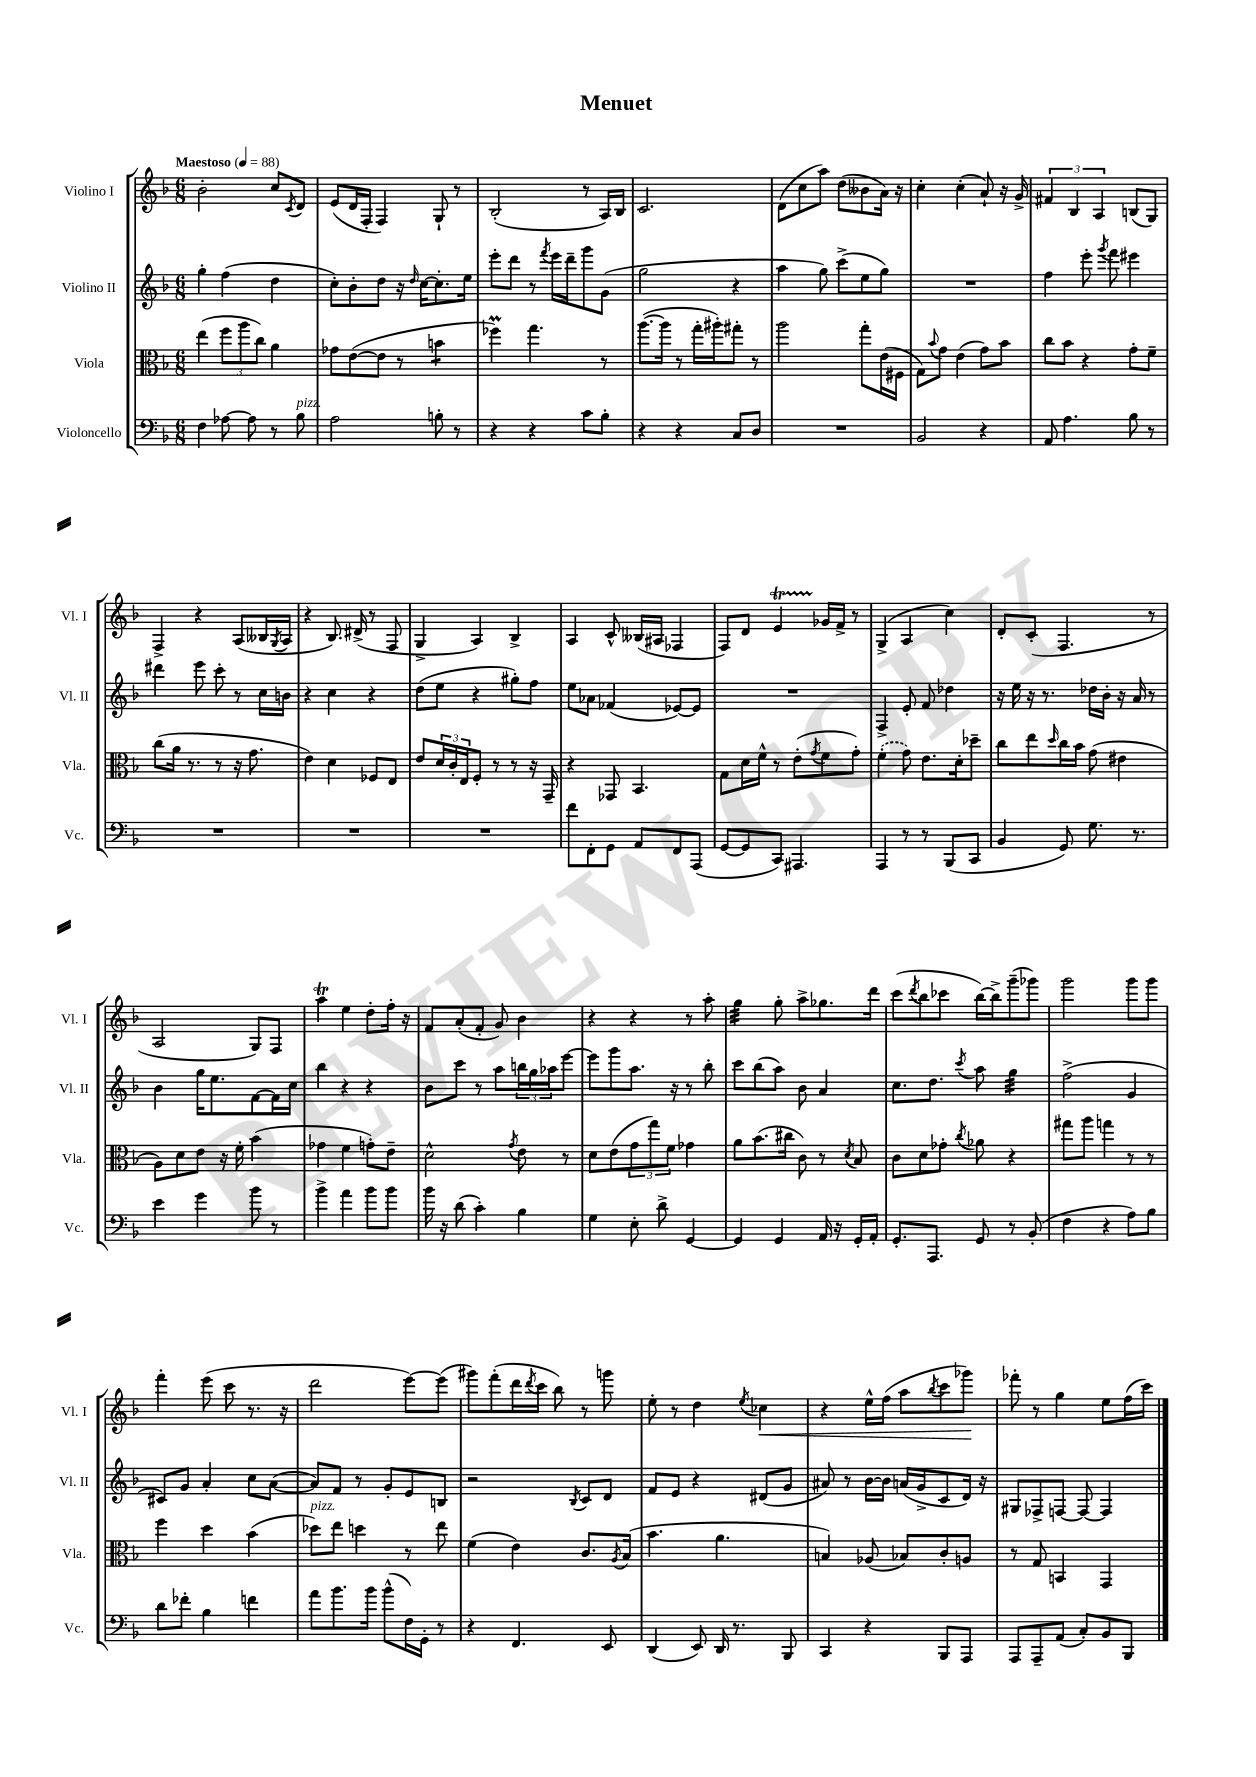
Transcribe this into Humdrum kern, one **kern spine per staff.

**kern	**kern	**kern	**kern
*staff4	*staff3	*staff2	*staff1
*clefF4	*clefC3	*clefG2	*clefG2
*k[b-]	*k[b-]	*k[b-]	*k[b-]
*M6/8	*M6/8	*M6/8	*M6/8
*MM88	*MM88	*MM88	*MM88
4F\	(4ee\	4gg'\	2b-'\
[8A-\	12ff\L	(4ff\	.
.	12aa\	.	.
8A-\]	.	.	.
.	12cc\J)	.	.
8r	4a\	4dd\	8cc/L
.	.	.	8qc/
8B-\	.	.	8d/J
=	=	=	=
2A\	8g-\L	8cc'\L)	(8e/L
.	([8e\	8b-'\	16d/L
.	.	.	16F'/JJ
.	8e\]J	8dd\J	4F/)
.	8r	16r	.
.	.	16qqdd/	.
.	.	[16cc\LK	.
8B'\	4b\	8.cc'\]	8G`/
8r	.	.	8r
.	.	16ee\Jk	.
=	=	=	=
4r	4ff-\)	8eee'\L	(2B-'/
.	.	8ddd\J	.
4r	4.gg\	8r	.
.	.	8qfff/	.
.	.	16eee\LL	.
.	.	16ddd~\J	.
8c\L	.	8ggg\	8r
8B-'\J	8r	(8g\J	16A/LL)
.	.	.	16B-/JJ
=	=	=	=
4r	([8.aa\L	2gg\	2.c/
.	16aa\]Jk	.	.
4r	8r	.	.
.	16gg'\LL	.	.
.	16aa#'\J)	.	.
8C/L	8gg#'\J	4r	.
8D/J	8r	.	.
=	=	=	=
2.r	2aa\	4aa\	(8d\L
.	.	.	8cc\
.	.	8gg\)	8aa\J)
.	.	(8ccc^\L	(8dd\L
.	8gg'\L	8ee\	8b--\
.	(16e\L	8gg\J)	16a\Jk)
.	16F#\JJ	.	16r
=	=	=	=
2BB-/	8G\L)	2.r	4cc'\
.	8qqb-/	.	.
.	8g\J	.	.
.	(4e\	.	(4cc'\
4r	8g\L)	.	8a`/)
.	8b-\J	.	16r
.	.	.	16g^/
=	=	=	=
8AA/	8cc\L	4ff\	6f#/
4.A\	8b-\J	.	.
.	.	.	6B-/
.	4r	8eee'\	.
.	.	.	6A/
.	.	8qggg/	.
.	.	8fff\	.
8B-\	8g'\L	4eee#\	(8B/L
8r	8f~\J	.	8G/J)
=	=	=	=
2.r	(8cc\L	4ddd#\	4F^/
.	16a\Jk	.	.
.	8.r	.	.
.	.	8eee\	4r
.	8r	8ccc'\	.
.	16r	8r	(8A/L
.	8.g\	.	.
.	.	16cc\LL	16B--/L
.	.	.	8qG/
.	.	16b\JJ	16A/JJ
=	=	=	=
2.r	4e\)	4r	4r
.	4d\	4cc\	8.B-/)
.	.	.	(16d#^/
.	8F-/L	4r	8r
.	8E/J	.	8F/
=	=	=	=
2.r	8e/L	(8dd\L	4G^/
.	24d/L	8ee\J	.
.	24c'/	.	.
.	24E/J	.	.
.	8F'/J	4r	4A/)
.	8r	.	.
.	8r	8gg#'\L)	4B-^/
.	16r	8ff\J	.
.	16GG~/	.	.
=	=	=	=
8f\L	4r	8ee\L	4A/
8FF'\	.	8a-\J	.
8GG\J	8GG-/	(4f-/	8c^^/
8AA/L	4.BB-/	.	(16B--/LL
.	.	.	16A#/JJ
8FF/	.	[8e-/L)	4F-/
(8AAA/J	.	8e-/]J	.
=	=	=	=
[8GG/L	8G\L	2.r	8F/L)
8GG/]	16d\L	.	8d/J
.	16f^^\JJ	.	.
8CC/J)	8r	.	4e/
4.AAA#/	(8e'\L	.	.
.	8qg/	.	.
.	8f\	.	16g-/LL
.	.	.	16f^/JJ
.	8g'\J)	.	8r
=	=	=	=
4AAA/	(4f'\	4F^/	(4G^/
8r	8g\)	8e'/	4A/
8r	8.e\L	8f/	.
(8BBB-/L	.	4dd-\	4cc\)
.	16d'\k	.	.
8CC/J	8dd-~\J	.	.
=	=	=	=
4BB-/	8cc\L	16r	8d'/L
.	.	16ee\	.
.	8ee\	16r	(8c'/J
.	.	8.r	.
.	16qqdd/	.	.
8GG/)	16cc\L	.	4.F/
.	16b-\JJ	.	.
8.G\	(8g\	16dd-\LL	.
.	.	16b-'\JJ	.
.	4e#\	16r	.
8.r	.	16a/	.
.	.	8r	8r
=	=	=	=
4e\	8A\L)	4b-\	2A/
.	8d\	.	.
4g\	8e\J	16gg\LK	.
.	.	8.ee\	.
.	16r	.	.
.	16f'\	.	.
8b-\	(4b-\	[8f\	8G/L)
8r	.	16f\]L	8F/J
.	.	16cc\JJ	.
=	=	=	=
4b-^\	4g-\	4bb-\	4aa\
4a\	4f\	4r	4ee\
8b-\L	8g'\L)	4r	8dd'\L
8b-\J	8e~\J	.	16ff'\Jk
.	.	.	16r
=	=	=	=
16b-\	2d^^\	8b-\L	8f/L
16r	.	.	.
(8d\	.	8ccc\J	(8a'/
4c'\)	.	8r	8f'/J
.	.	8aa\L	8g/)
.	8qg/	.	.
4B-\	8e\	24bb\L	4b-\
.	.	24gg\	.
.	.	24aa-\J	.
.	8r	[8eee\J	.
=	=	=	=
4G\	8d\L	8eee\]L	4r
.	(8e\	8ggg\	.
8E'\	12g\	8.aa\J	4r
.	12gg\)	.	.
8d^\	.	.	.
.	12f\J	.	.
.	.	16r	.
[4GG/	4g-\	8r	8r
.	.	8bb-'\	8aa'\
=	=	=	=
4GG/]	8a\L	8ccc\L	4gg\
.	(8.b-\	(8bb-\	.
4GG/	.	8aa\J)	8gg'\
.	16cc#\Jk	.	.
.	8c\)	8b-\	8aa^\L
16AA/	8r	4a/	8.gg-\
16r	.	.	.
.	8qd/	.	.
16GG'/LL	8B-/	.	.
16AA'/JJ	.	.	16ddd\Jk
=	=	=	=
8.GG'/L	8c\L	8.cc\L	(8ccc\L
.	.	.	8qddd/
.	8d\	.	8bb-\
8.AAA/J	.	8.dd\J	.
.	8g-'\J	.	8ccc-\J
.	8qcc/	8qccc/	.
8GG/	8a-\	8aa\	[16bb-\LL)
.	.	.	16bb-^\]J
8r	4r	4gg\	(8ggg~\
(8BB-'/	.	.	8ggg-\J)
=	=	=	=
4F\	8gg#\L	(2ff^\	2ggg\
.	8aa\J	.	.
4r	4gg\	.	.
8A\L)	8r	4g/	8ggg\L
8B-\J	8r	.	8ggg\J
=	=	=	=
8d\L	4ff\	8c#/L)	4fff'\
8f-'\J	.	8g/J	.
4B-\	4dd\	4a'/	(8eee\
.	.	.	8ccc\
4f\	(4b-\	8cc\L	8.r
.	.	([8a\J	.
.	.	.	16r
=	=	=	=
8a\L	8dd-\L)	8a/]L)	2ddd\
8.b-\	8ee\J	8f/J	.
.	4dd\	8r	.
16b-\Jk	.	.	.
(8b-^^\L	.	8g'/L	.
16F\L)	8r	8e/	[8eee\L)
16GG'\JJ	.	.	.
8r	8ee\	8B/J	(8eee\]J
=	=	=	=
4r	(4f\	2r	8ggg#\L)
.	.	.	(8fff'\
4.FF/	4e\)	.	16ddd\L
.	.	.	8qddd/
.	.	.	16ccc\JJ
.	.	.	8bb-\)
.	.	8qB-/	.
.	8.c/L	8c/L	8r
8EE/	.	8d/J	8ggg\
.	8qA/	.	.
.	(16B-/Jk	.	.
=	=	=	=
(4DD/	4.b-\	8f/L	8ee'\
.	.	8e/J	8r
8EE/)	.	4r	4dd\
16DD/	4.a\	.	.
8.r	.	.	.
.	.	.	8qee/
.	.	(8d#/L	4cc-\
8BBB-/	.	8g/J	.
=	=	=	=
4CC/	4B/)	8a#/)	4r
.	.	8r	.
4r	(8A-/	[16b-\LL	16ee^^\LL
.	.	16b-\]JJ	(16ff\JJ
.	8B-/L)	(16a/LL	8aa\L
.	.	16g^/J	.
.	.	.	8qbb-/
8BBB-/L	8c'/	8c/	8ccc\
8AAA/J	8A/J	16d/Jk)	8ggg-\J)
.	.	16r	.
=	=	=	=
8AAA/L	8r	8G#/L	8fff-'\
8AAA~/	8G/	8F-^/	8r
(8AA/J	4BB/	[8F/J	4gg\
8C'/L)	.	8F/_	.
8BB-/	4GG/	4F/]	8ee\L
8BBB-/J	.	.	(16ff\L
.	.	.	16ccc\JJ)
==	==	==	==
*-	*-	*-	*-
